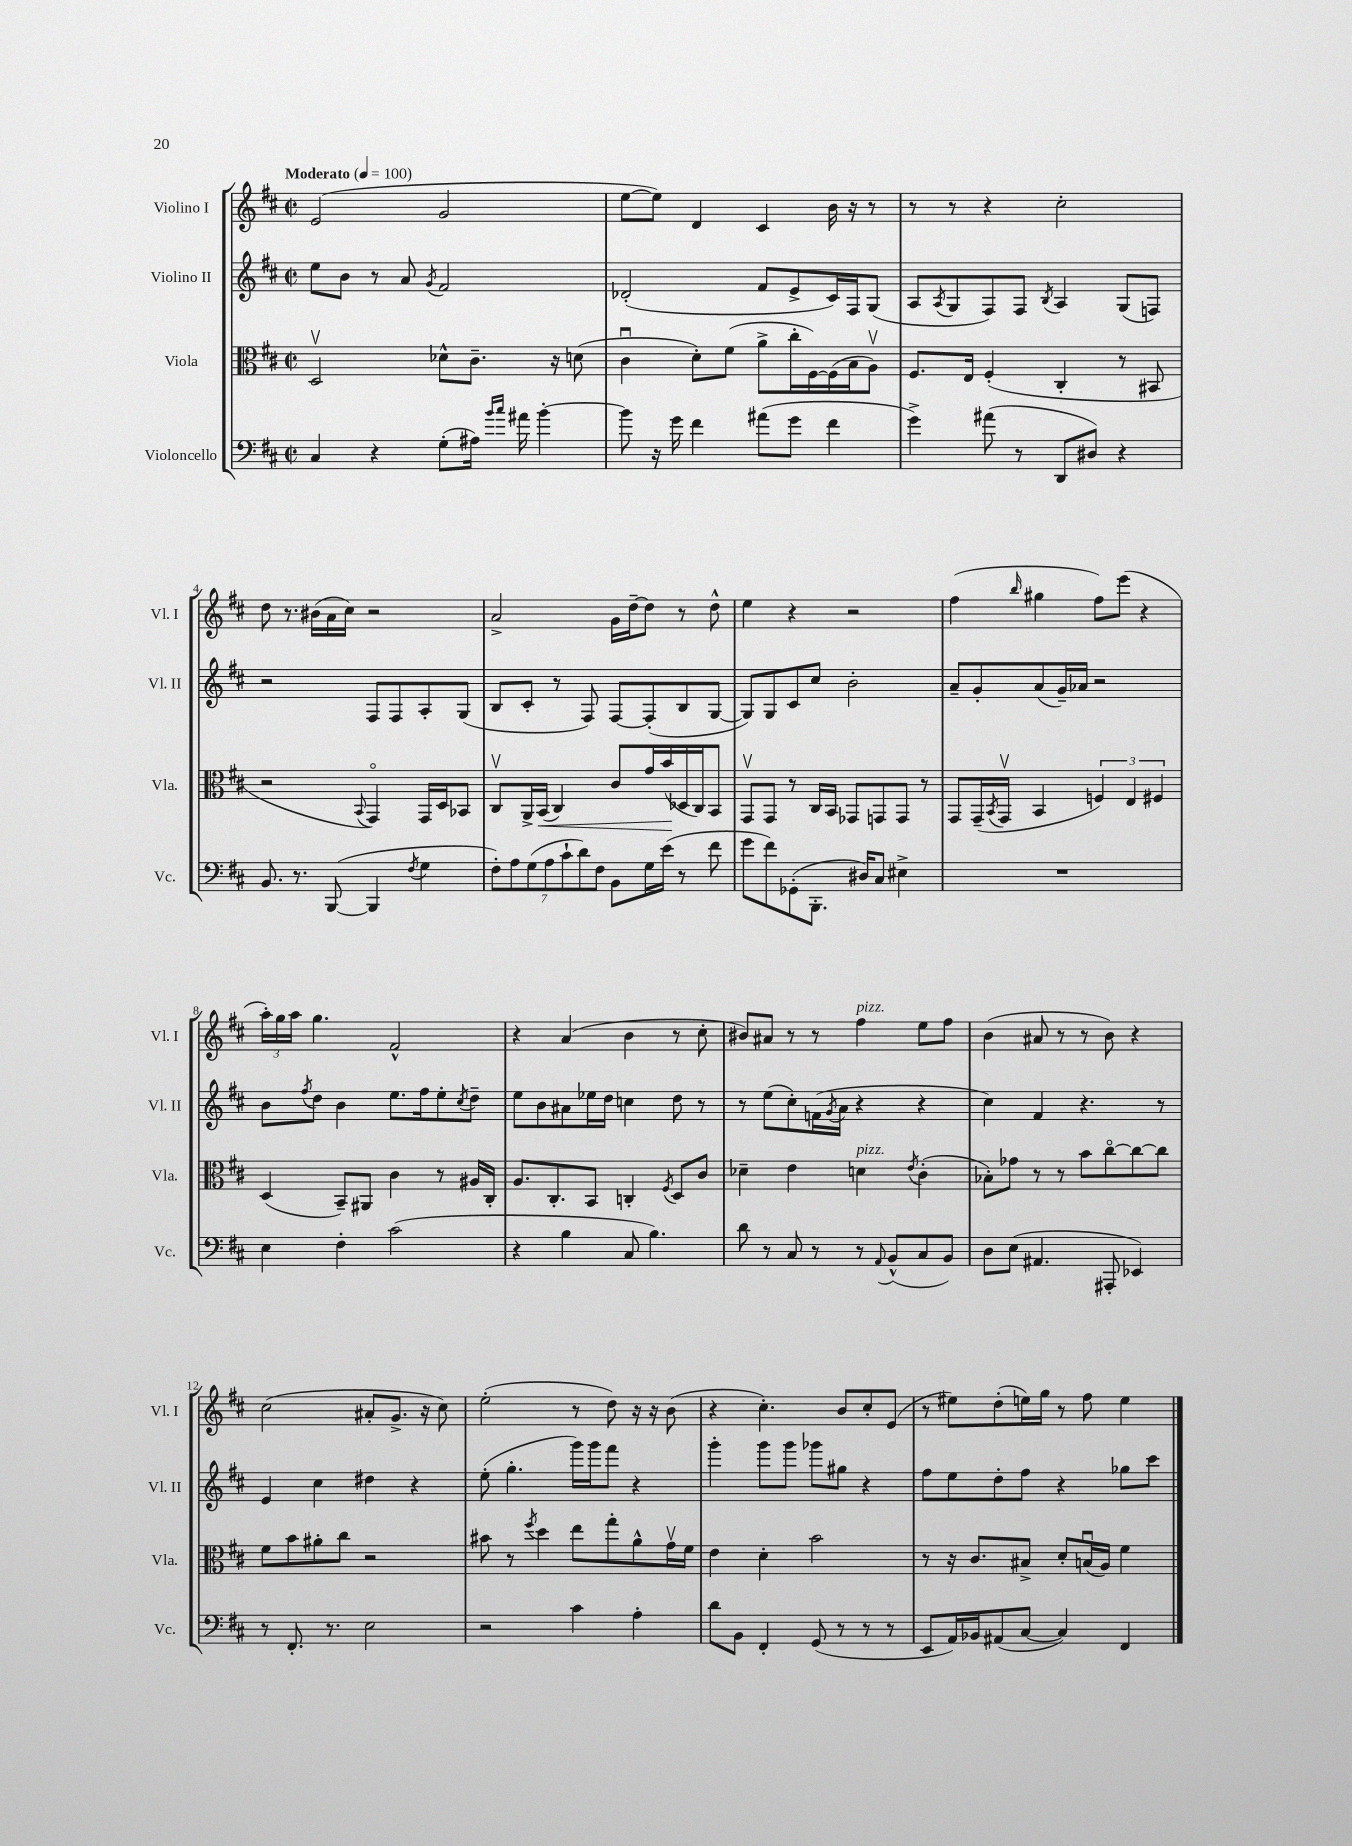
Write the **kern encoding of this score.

**kern	**kern	**dynam	**kern	**kern
*part4	*part3	*part3	*part2	*part1
*staff4	*staff3	*staff3	*staff2	*staff1
*I"Violoncello	*I"Viola	*	*I"Violino II	*I"Violino I
*I'Vc.	*I'Vla.	*	*I'Vl. II	*I'Vl. I
*clefF4	*clefC3	*	*clefG2	*clefG2
*k[f#c#]	*k[f#c#]	*	*k[f#c#]	*k[f#c#]
*M2/2	*M2/2	*	*M2/2	*M2/2
*met(c|)	*met(c|)	*	*met(c|)	*met(c|)
*MM100	*MM100	*	*MM100	*MM100
=1	=1	=1	=1	=1
!	!	!	!	!LO:TX:a:B:t=Moderato
4C#/	2Dv/	.	8ee\L	(2e/
.	.	.	8b\J	.
4r	.	.	8r	.
.	.	.	8a/	.
.	.	.	8qg/	.
(8G'\L	8d-X^^\L	.	2f#/	2g/
16A#X\Jk)	8.c#~\J	.	.	.
16qqb/LL	.	.	.	.
16qqcc#/JJ	.	.	.	.
16a#X\	.	.	.	.
[4b'\	.	.	.	.
.	16r	.	.	.
.	(8dn\	.	.	.
=2	=2	=2	=2	=2
8b\]	4c#u\	.	(2d-X'/	[8ee\L
16r	.	.	.	8ee\J])
16g\	.	.	.	.
4f#\	8d'\L)	.	.	4d/
.	(8f#\J	.	.	.
(8a#X\L	8a^\L	.	8f#/L	4c#/
8g\J	16cc#'\L	.	8e^/	.
.	[16F#\)	.	.	.
4f#\	(16F#\]	.	16c#/L)	16b\
.	16B\J	.	16F#/J	16r
.	8Av\J)	.	(8G/J	8r
=3	=3	=3	=3	=3
4g^\)	8.F#/L	.	8A/L	8r
.	.	.	8qA/	.
.	.	.	8G/	8r
.	16E/Jk	.	.	.
(8a#X\	(4F#'/	.	8F#/)	4r
8r	.	.	8F#/J	.
.	.	.	8qB/	.
8DD/L	4C#'/	.	4A/	2cc#'\
8D#X/J)	.	.	.	.
4r	8r	.	(8G/L	.
.	8BB#X/	.	8Fn/J)	.
!!LO:LB:g=z
=4	=4	=4	=4	=4
8.BB/	2r	.	2r	8dd\
.	.	.	.	8.r
8.r	.	.	.	.
.	.	.	.	(16b#X\LL
([8BBB/	.	.	.	16a\
.	.	.	.	16cc#\JJ)
.	8qqBB/	.	.	.
4BBB/]	4GG/)	.	8F#/L	2r
.	.	.	8F#/	.
8qF#/	.	.	.	.
4G\	16GG/LL	.	8A'/	.
.	16D/J	.	.	.
.	8BB-X/J	.	(8G/J	.
=5	=5	=5	=5	=5
14F#'\L)	8C#v/L	.	8B/L	2a^/
14A\	.	.	.	.
.	16AA^/L	.	8c#'/J	.
(14G\	.	.	.	.
!	!	!LO:HP:b	!	!
.	(16BB/JJ	<	.	.
14A\	.	.	.	.
.	4C#/)	.	8r	.
14c#`\	.	.	.	.
14d\)	.	.	.	.
.	.	.	8F#/)	.
14F#\J	.	.	.	.
8BB\L	8c#/L	.	[8F#/L	16g\LL
.	.	.	.	[16dd~\J
16G\L	16g/L	.	(8F#'/]	8dd\J]
(16e\JJ	(16b/	.	.	.
8r	16D-X/	[	8B/	8r
.	16C#/J)	.	.	.
8f#\	8BB/J	.	[8G/J	8dd^^\
=6	=6	=6	=6	=6
8g\L	8GGv/L	.	8G/L])	4ee\
8f#\)	8GG/J	.	8G/	.
(8GG-X'\	8r	.	8c#/	4r
8.BBB'\J	16C#/LL	.	8cc#/J	.
.	16BB/JJ	.	.	.
.	8GG-X/L	.	2b'\	2r
16D#X/KL)	.	.	.	.
8C#/J	8GGn/	.	.	.
4E#X^\	8GG/J	.	.	.
.	8r	.	.	.
=7	=7	=7	=7	=7
1r	8GG/L	.	8a~/L	(4ff#\
.	(16GG~/L	.	8g'/	.
.	8qBB/	.	.	.
.	16GGv/JJ	.	.	.
.	.	.	.	16qqbb/
.	4BB/	.	(8a/	4gg#X\
.	.	.	16g~/L)	.
.	.	.	16a-X/JJ	.
.	6Fn/)	.	2r	8ff#\L)
.	.	.	.	(8eee\J
.	6E/	.	.	.
.	.	.	.	4r
.	6F#X/	.	.	.
!!LO:LB:g=z
=8	=8	=8	=8	=8
4E\	(4D/	.	8b\L	24aa'\LL)
.	.	.	.	24gg\
.	.	.	.	24aa\JJ
.	.	.	8qff#/	.
.	.	.	8dd\J	4.gg\
4F#'\	8BB~/L)	.	4b\	.
.	8AA#X/J	.	.	.
(2c#\	4c#\	.	8.ee\L	2f#^^/
.	.	.	16ff#\k	.
.	8r	.	8ee'\	.
.	.	.	8qcc#/	.
.	16A#X/LL	.	8dd~\J	.
.	16C#'/JJ	.	.	.
=9	=9	=9	=9	=9
4r	8.A/L	.	8ee\L	4r
.	.	.	8b\	.
.	8.C#'/	.	.	.
4B\	.	.	8a#X\	(4a/
.	8BB/J	.	16ee-X\L	.
.	.	.	16dd\JJ	.
8C#/	4Cn'/	.	4ccn\	4b\
4.B\)	.	.	.	.
.	8qF#/	.	.	.
.	8D/L	.	8dd\	8r
.	8c#/J	.	8r	8cc#'\
=10	=10	=10	=10	=10
8d\	4d-X~\	.	8r	8b#X/L)
8r	.	.	(8ee\L	8a#X/J
8C#/	4e\	.	8cc#'\)	8r
8r	.	.	(16fn\L	8r
.	.	.	8qg/	.
.	.	.	16a\JJ	.
!	!	!	!	!LO:TX:a:i:t=pizz.
!	!LO:TX:a:i:t=pizz.	!	!	!
8r	4dn\	.	4r	4ff#\
8qqAA/	.	.	.	.
(8BB^^/L	.	.	.	.
.	8qe/	.	.	.
8C#/	(4c#'\	.	4r	8ee\L
8BB/J)	.	.	.	8ff#\J
=11	=11	=11	=11	=11
8D\L	8B-X'\L)	.	4cc#\)	(4b\
(8E\J	8g-X\J	.	.	.
4.AA#X/	8r	.	4f#/	8a#X/
.	8r	.	.	8r
.	8b\L	.	4.r	8r
8AAA#X'/	[8cc#\	.	.	8b\)
4EE-X/)	8cc#\_	.	.	4r
.	8cc#\J]	.	8r	.
!!LO:LB:g=z
=12	=12	=12	=12	=12
8r	8f#\L	.	4e/	(2cc#\
8.FF#'/	8b\	.	.	.
.	8a#X'\	.	4cc#\	.
8.r	.	.	.	.
.	8cc#\J	.	.	.
2E\	2r	.	4dd#X\	8a#X'/L
.	.	.	.	8.g^/J
.	.	.	4r	.
.	.	.	.	16r
.	.	.	.	8cc#\)
=13	=13	=13	=13	=13
2r	8b#X\	.	(8ee'\	(2ee'\
.	8r	.	4.gg'\	.
.	8qff#/	.	.	.
.	4dd\	.	.	.
4c#\	8ee\L	.	16ggg\LL)	8r
.	.	.	16ggg\J	.
.	8gg'\	.	8fff#\J	8dd\)
4A'\	8a^^\	.	4r	16r
.	.	.	.	16r
.	16gv\L	.	.	(8b\
.	16f#\JJ	.	.	.
=14	=14	=14	=14	=14
8d\L	4e\	.	4ggg'\	4r
8BB\J	.	.	.	.
4FF#'/	4d'\	.	8ggg\L	4.cc#'\)
.	.	.	8ggg\J	.
(8GG/	2b\	.	8ggg-X\L	.
8r	.	.	8gg#X\J	8b/L
8r	.	.	4r	8cc#'/
8r	.	.	.	(8e/J
=15	=15	=15	=15	=15
8EE/L	8r	.	8ff#\L	8r
16AA/L)	16r	.	8ee\	8ee#X\L)
16BB-X/J	8.c#/L	.	.	.
(8AA#X/	.	.	8dd'\	(8dd'\
[8C#/J	8B#X^/J	.	8ff#\J	16een\L)
.	.	.	.	16gg\JJ
4C#/])	8d'/L	.	4r	8r
.	(16Bnu/L	.	.	8ff#\
.	16A/JJ)	.	.	.
4FF#/	4f#\	.	8gg-X\L	4ee\
.	.	.	8ccc#\J	.
==	==	==	==	==
*-	*-	*-	*-	*-
